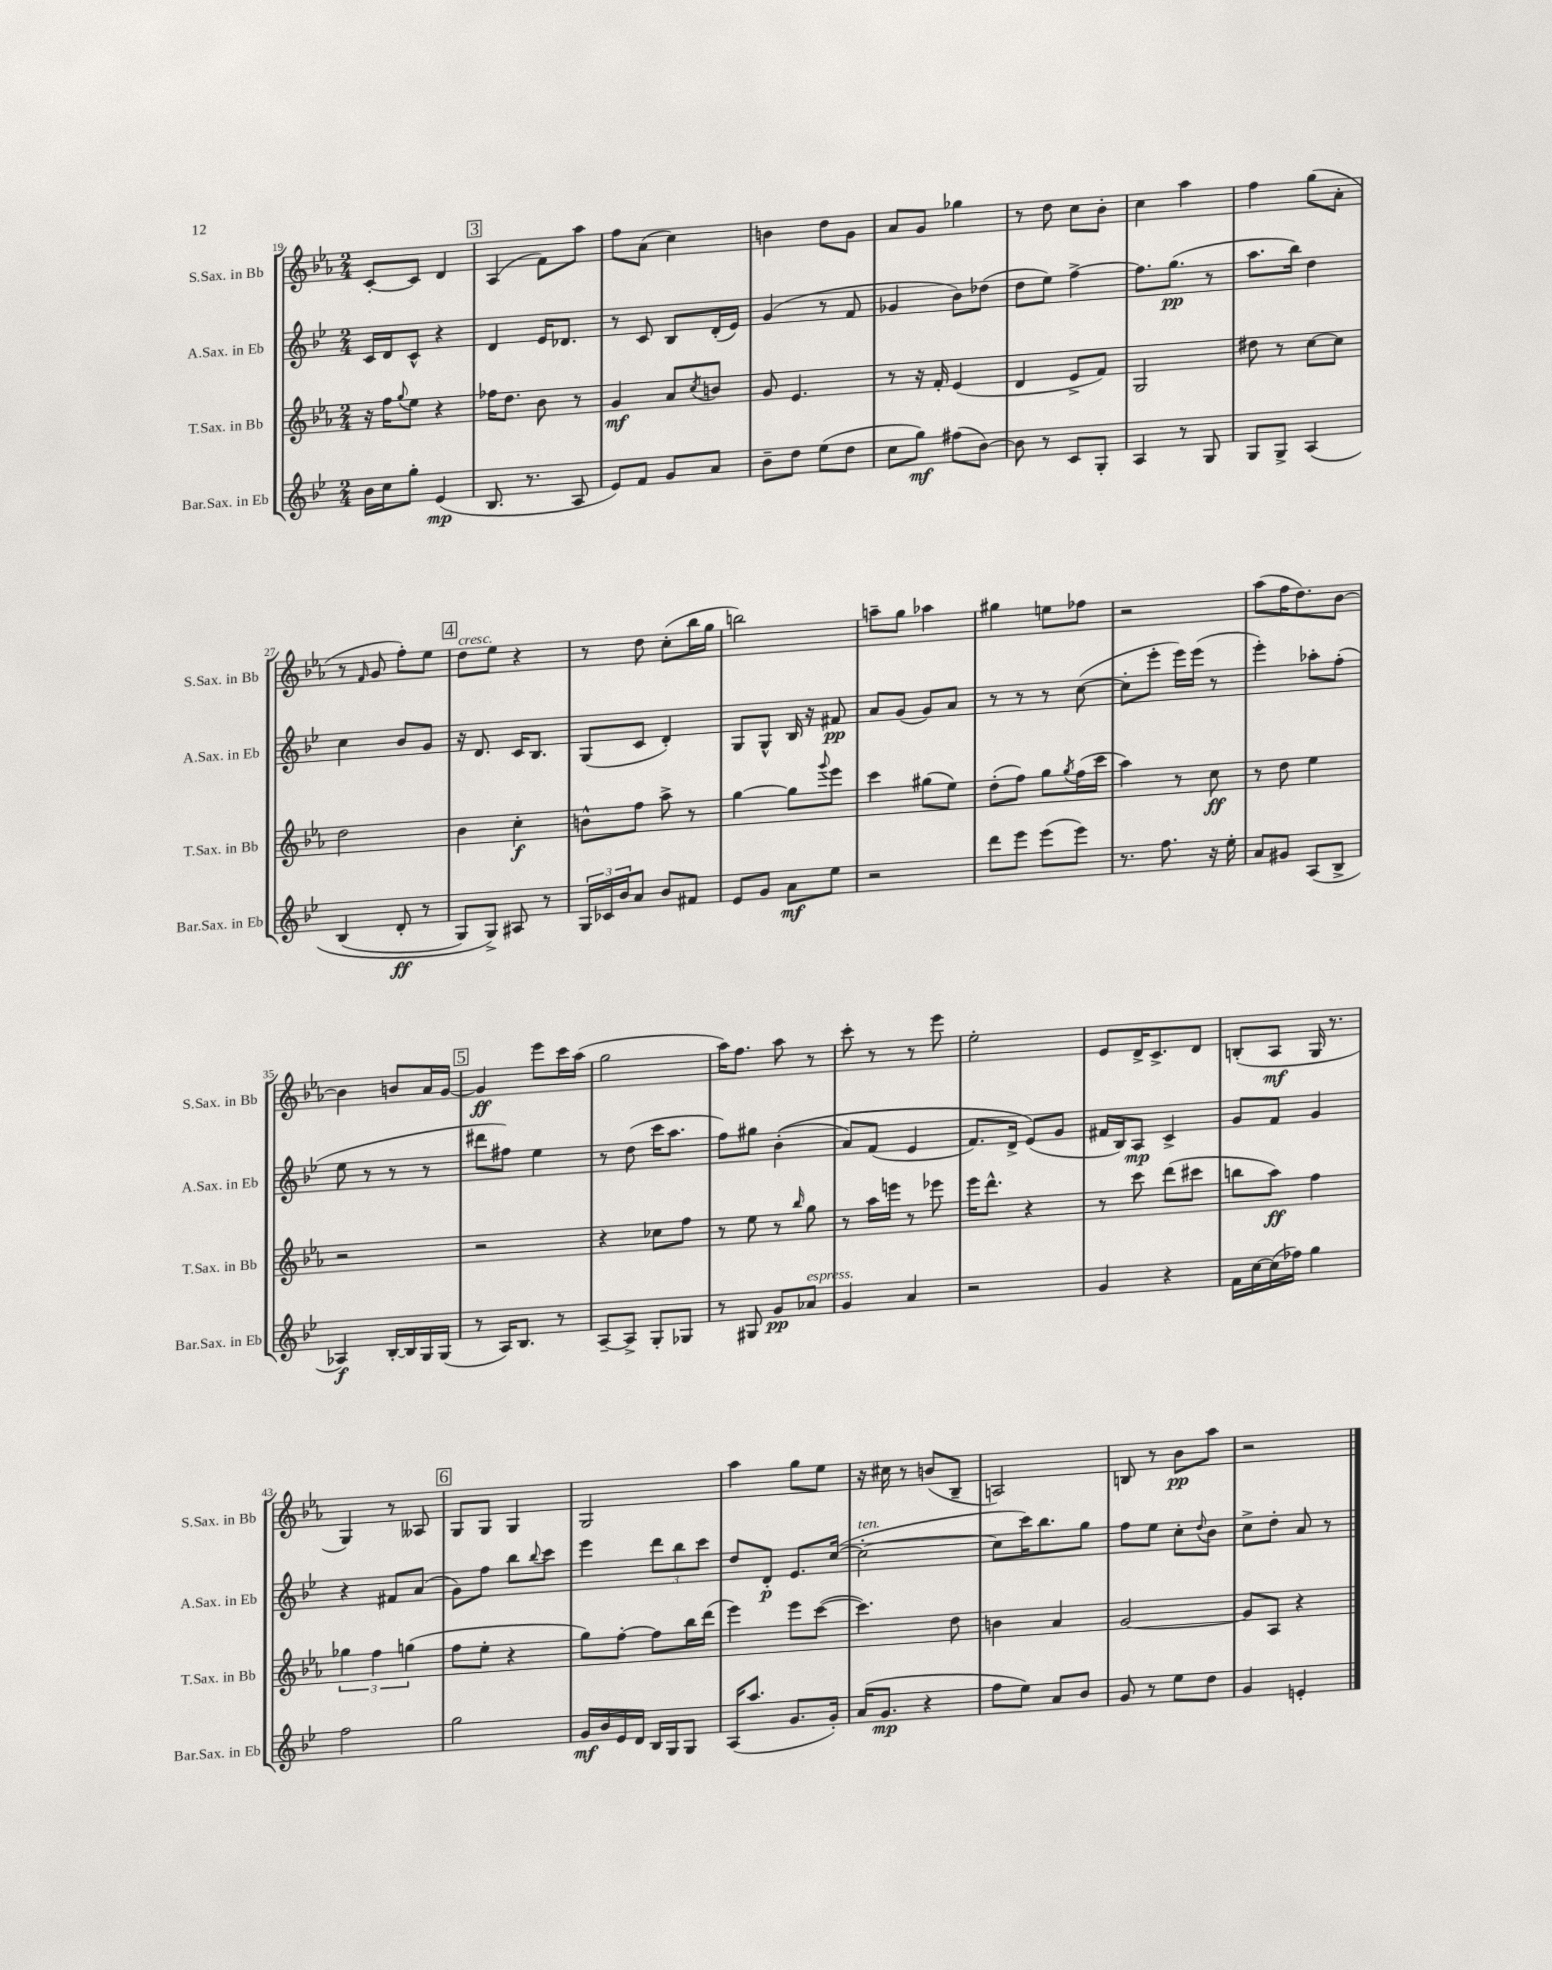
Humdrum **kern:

**kern	**kern	**kern	**kern
*staff4	*staff3	*staff2	*staff1
*clefG2	*clefG2	*clefG2	*clefG2
*k[b-e-]	*k[b-e-a-]	*k[b-e-]	*k[b-e-a-]
*M2/4	*M2/4	*M2/4	*M2/4
16b-	16r	16c	[8c'
16cc	16ff	16d	.
.	8qqgg	.	.
8gg'	8ee-	8c^^	8c]
(4e-	4r	4r	4d
=	=	=	=
8.B-	16ff-	4d	(4A-
.	8.dd	.	.
8.r	.	.	.
.	8b-	16e-	8f)
.	.	8.d-	.
8A	8r	.	8aa-
=	=	=	=
8e-)	4g	8r	8ff
8f	.	8c	(8a-
8g	8a-	8B-	4cc)
.	8qcc	.	.
8a	8b	(16d'	.
.	.	16e-)	.
=	=	=	=
8b-~	8g	(4g	4b
8dd	4.e-	.	.
(8ee-	.	8r	8dd
8dd	.	8f	8g
=	=	=	=
8cc	8r	4g-	8a-
8gg)	16r	.	8g
.	16f'	.	.
(8ff#	(4e-	8b-)	4gg-
[8b-)	.	(8dd-	.
=	=	=	=
8b-]	4d	8dd	8r
8r	.	8ee-)	8dd
8c	8e-^	[4ff^	8cc
8G'	8f)	.	8b-'
=	=	=	=
4A	2G	8.ff]	4cc
.	.	(8.gg	.
8r	.	.	4aa-
8G	.	8r	.
=	=	=	=
8G	8dd#	8.aa	4ff
8G^	8r	.	.
.	.	16bb-)	.
&(4A	[8cc	4dd	(8gg
.	8cc]	.	8a-'
=	=	=	=
(4B-	2dd	4cc	8r
.	.	.	16qqf
.	.	.	8g
8d'	.	8b-	8ff')
8r	.	8g	8ee-
=	=	=	=
8G)	4b-	16r	8dd
.	.	8.d	.
8G^&)	.	.	8ee-
8A#	4cc'	16c	4r
.	.	8.B-	.
8r	.	.	.
=	=	=	=
24G	8b^^	(8G	8r
24c-	.	.	.
24b-	.	.	.
8a	8ff	8c	8dd
8b-	8aa-^	4d')	(8cc'
8f#	8r	.	16bb-
.	.	.	16gg
=	=	=	=
8e-	[4gg	8G	2bb)
8g	.	8G^^	.
8a	8gg]	16B-	.
.	.	16r	.
.	8qqggg	.	.
8ee-	8eee-	8f#	.
=	=	=	=
2r	4ccc	8a	8aa~
.	.	(8g	8gg
.	(8gg#	8g)	4aa-
.	8ee-)	8a	.
=	=	=	=
8ddd	(8dd'	8r	4gg#
8eee-	8ff)	8r	.
(8eee-	8gg	8r	8ee
.	8qgg	.	.
8eee-)	(16ff	([8cc	8ff-
.	16ccc	.	.
=	=	=	=
8.r	4aa-)	8cc']	2r
.	.	8eee-'	.
8.ff	.	.	.
.	8r	16eee-)	.
.	.	(16eee-	.
16r	8cc	8r	.
16ee-'	.	.	.
=	=	=	=
8a	8r	4eee-')	(8aa-
8g#	8dd	.	16ff
.	.	.	8.dd)
(8A	4ee-	8aa-'	.
8B-^	.	(8ff'	[8b-
=	=	=	=
4A-)	2r	8ee-	4b-]
.	.	8r	.
[16B-'	.	8r	8b
16B-]	.	.	.
16G	.	8r	16a-
(16G	.	.	[16g
=	=	=	=
8r	2r	8ddd#	4g]
16A)	.	8ff#)	.
8.B-	.	.	.
.	.	4ee-	8eee-
8r	.	.	16ccc
.	.	.	(16aa-
=	=	=	=
[8A~	4r	8r	2gg
8A^]	.	(8dd	.
8G'	8cc-	16ccc	.
.	.	8.aa	.
8G-	8ff	.	.
=	=	=	=
8r	8r	8ff)	16aa-)
.	.	.	8.ff
8G#	8ee-	8gg#	.
8g	8r	&((4b-'	8aa-
.	16qqbb-	.	.
8a-	8gg	.	8r
=	=	=	=
4g	8r	8a)	8ccc'
.	16aa-	(8f	8r
.	16eee	.	.
4a	8r	4e-	8r
.	8eee-	.	8eee-
=	=	=	=
2r	16eee-	8.f)	2ee-'
.	8.ddd^^	.	.
.	.	16d^	.
.	4r	(8e-&)	.
.	.	8g	.
=	=	=	=
4g	8r	16f#	8e-
.	.	16B-)	.
.	8ccc	8A	16d^
.	.	.	8.c^
4r	(8ddd	4c^	.
.	8ccc#	.	8d
=	=	=	=
16f	8bb	8g	(8B'
[16cc	.	.	.
(16cc]	8aa-)	8f	8A-
16ff-)	.	.	.
4gg	4ff	4g	16G
.	.	.	8.r
=	=	=	=
2ff	6gg-	4r	4G)
.	6ff	.	.
.	.	8f#	8r
.	(6gg	.	.
.	.	(8a	8A--
=	=	=	=
2gg	8ff	8g)	8G
.	8ee-'	8ff	8G
.	4r	8bb-	4G
.	.	8qqbb-	.
.	.	8ccc	.
=	=	=	=
16g	8gg)	4eee-	2G
16b-	.	.	.
16e-	[8ff'	.	.
16d	.	.	.
16B-	8ff]	12ddd	.
16G	.	.	.
.	.	12bb-	.
8G	16bb-	.	.
.	.	12ccc	.
.	(16ddd	.	.
=	=	=	=
(16A	4eee-)	8dd	4aa-
8.aa	.	.	.
.	.	8d'	.
8.g	8eee-	8.e-	8gg
.	([8ccc	.	8ee-
16g')	.	([16cc	.
=	=	=	=
(16a	4.ccc])	2cc'_	16r
8.g	.	.	16cc#
.	.	.	8r
4r	.	.	(8b
.	8dd	.	8B-~
=	=	=	=
8ff	4b	8cc]	2A)
8ee-)	.	16ccc)	.
.	.	8.bb-	.
8a	4a-	.	.
8b-	.	8gg	.
=	=	=	=
8g	[2g	8ff	8B
8r	.	8ee-	8r
8ee-	.	8cc'	8b-
.	.	8qqdd	.
8dd	.	8b-	8aa-
=	=	=	=
4g	8g]	8cc^	2r
.	8A-	8dd'	.
4e'	4r	8a	.
.	.	8r	.
==	==	==	==
*-	*-	*-	*-
